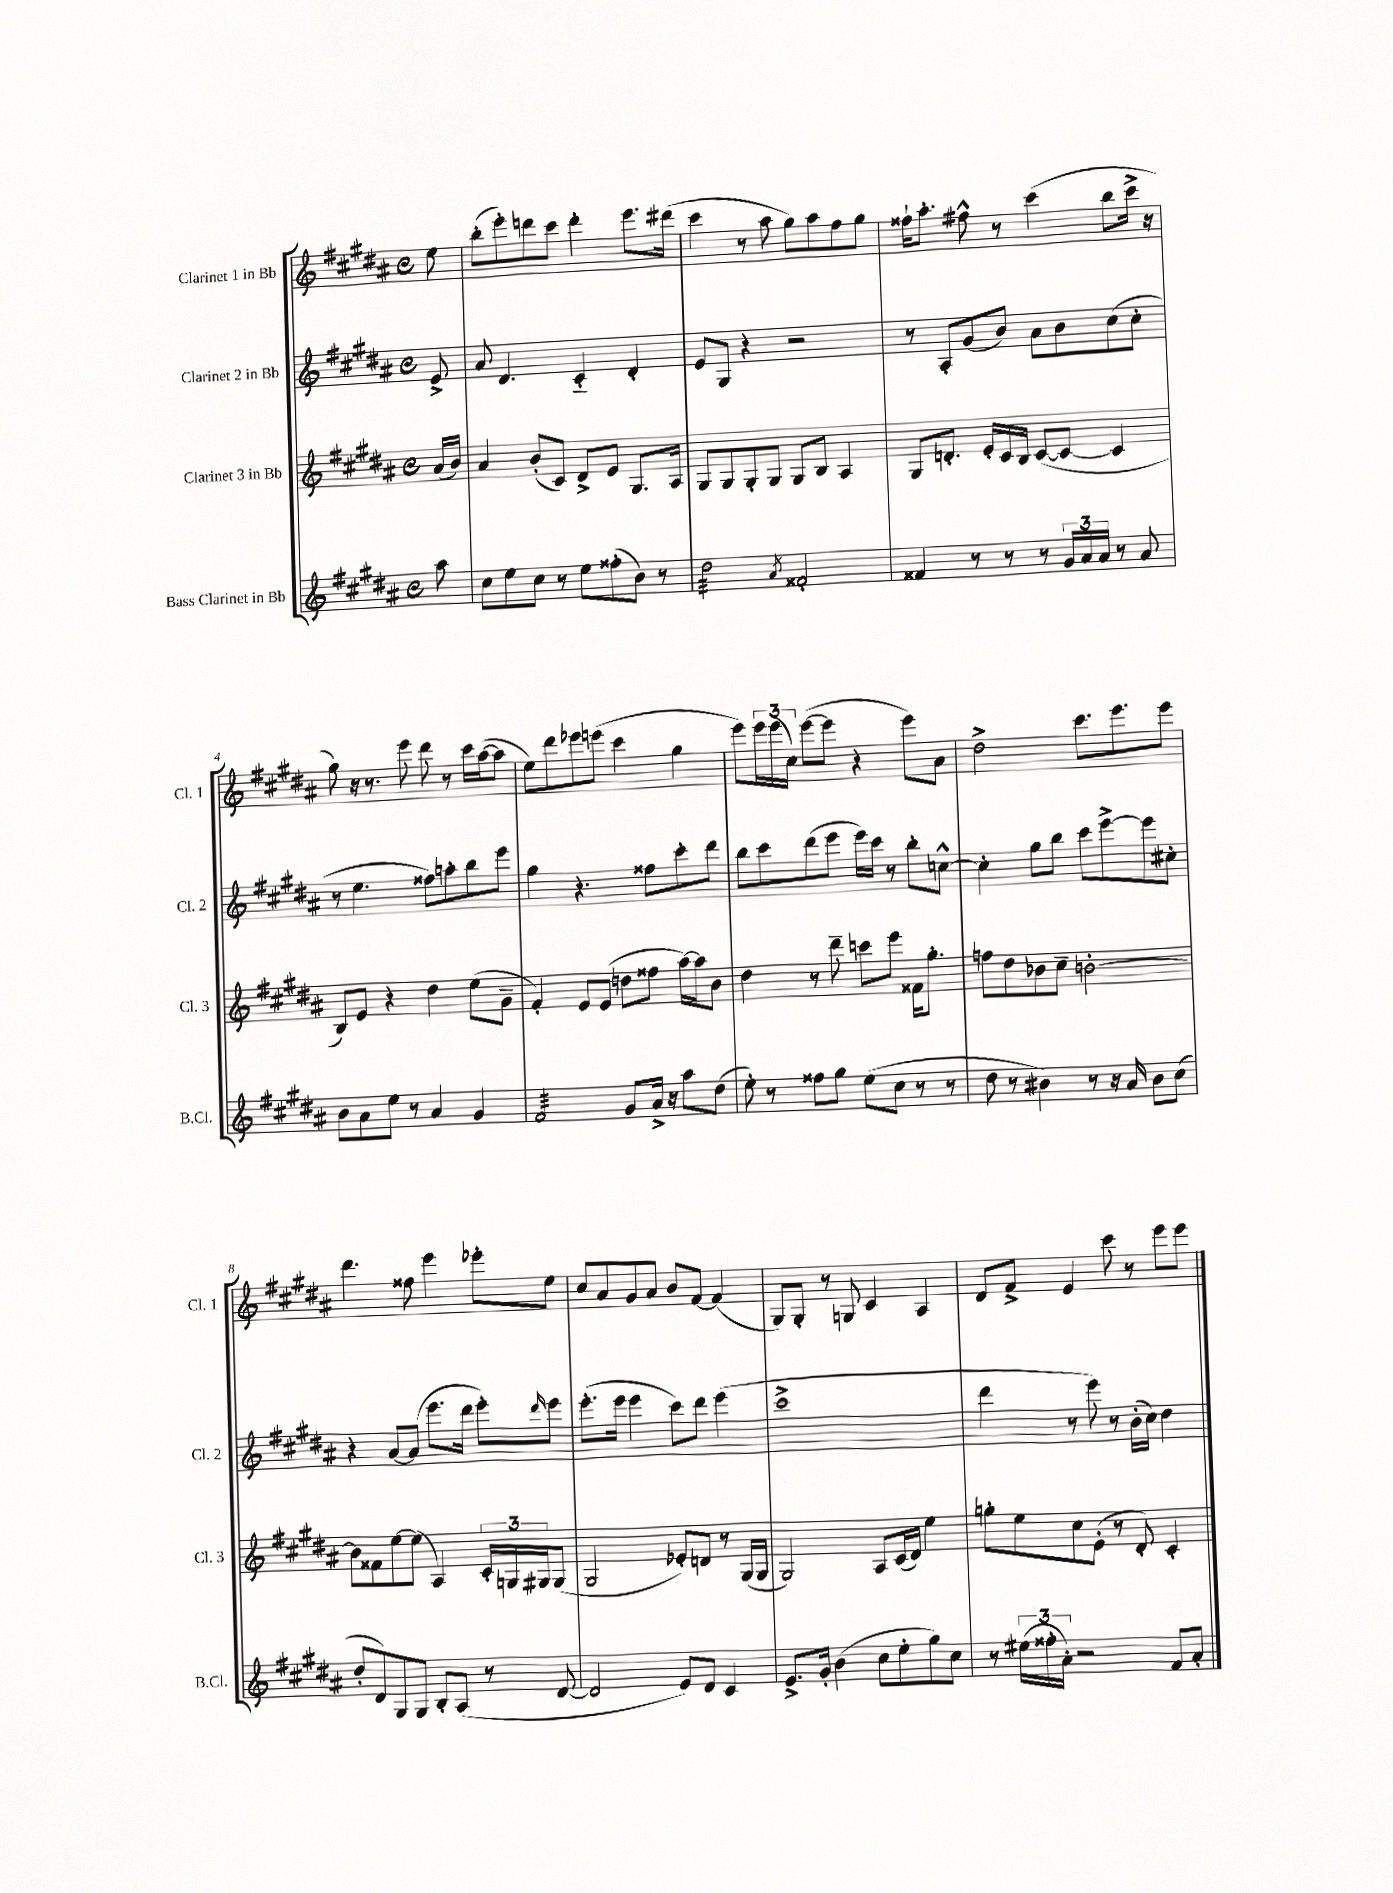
<<
\new StaffGroup <<
\new Staff = "s0" \with { instrumentName = "Clarinet 1 in Bb" shortInstrumentName = "Cl. 1" } {
    \clef treble \key b \major \defaultTimeSignature \time 4/4 \partial 8
    e''8 |
    b''8-.( e'''8-.) d'''8 cis'''8 d'''4-. e'''8. dis'''16( |
    cis'''4 r8 ais''8 gis''8) ais''8 fis''8 gis''8 |
    fisis''16-! ais''8.-. fis''8-^ r8 cis'''4( b''8 cis'''16-> r16 |
    gis''8) r16 r8. e'''8 dis'''8 r8 cis'''16 ais''16~( ais''8 |
    e''8) dis'''8 ees'''8 e'''8( cis'''4 gis''4 |
    e'''8) \tuplet 3/2 { e'''16 e'''16( cis''16) } e'''8~( e'''8 r4 e'''8) ais'8 |
    dis''2-> cis'''8. e'''8. e'''8 |
    dis'''4. fisis''8 e'''4 ees'''8-. e''8 |
    cis''8 ais'8 gis'8 ais'8 b'8 fis'8~ fis'4( |
    gis8) gis8-. r8 g8 cis'4 ais4 |
    dis'8 fis'8-> e'4 cis'''8 r8 e'''8 e'''8 \bar "|." |
}
\new Staff = "s1" \with { instrumentName = "Clarinet 2 in Bb" shortInstrumentName = "Cl. 2" } {
    \clef treble \key b \major \defaultTimeSignature \time 4/4 \partial 8
    e'8-> |
    ais'8 dis'4. cis'4-_ dis'4-. |
    e'8 gis8 r4 r2 |
    r8 ais8-. gis'8( b'8) ais'8 b'8 cis''8( cis''8-. |
    r8 e''4. fisis''8) a''8-. b''8 e'''8 |
    gis''4 r4. fisis''8 cis'''8-. dis'''8 |
    b''8 cis'''8 dis'''8( e'''8 e'''16) cis'''16 r8 b''8-. c''8~-^ |
    c''4-. gis''8 b''8 cis'''8 e'''8~-> e'''8 cis''8-. |
    r4 ais'8~ ais'8( e'''8. dis'''16 e'''8-.) \grace { dis'''16 } e'''8 |
    e'''8.-.( e'''16 e'''4 cis'''8) dis'''8 e'''4( |
    cis'''1-> |
    dis'''4 r8 e'''8) r8 b'16-.( cis''16) dis''4 \bar "|." |
}
\new Staff = "s2" \with { instrumentName = "Clarinet 3 in Bb" shortInstrumentName = "Cl. 3" } {
    \clef treble \key b \major \defaultTimeSignature \time 4/4 \partial 8
    ais'16( b'16) |
    ais'4 b'8-.( cis'8) dis'8-> e'8 gis8. ais16 |
    gis8 gis8 gis8-. gis8 gis8 b8 ais4 |
    gis8 d'8.-. e'16-. cis'16 b16 cis'8~( cis'8~ cis'4 |
    b8) e'8 r4 dis''4 e''8( gis'8-- |
    fis'4-.) e'8 e'8( d''8 fisis''8 ais''16~) ais''16 b'8 |
    dis''4 r8 dis'''8-- c'''8 e'''8 fisis'16 gis''8.-. |
    f''8 dis''8 bes'8 cis''8-- b'2~-. |
    b'8 fisis'8 e''8~ e''8( ais4) \tuplet 3/2 { cis'16-. g16 gis16 } gis8( |
    gis2 ees'8-.) d'8 r8 gis16( gis16 |
    gis2) ais8 cis'16( dis'16) e''4 |
    g''8-. e''8 cis''8 e'8-.( r8 dis'8-.) cis'4-. \bar "|." |
}
\new Staff = "s3" \with { instrumentName = "Bass Clarinet in Bb" shortInstrumentName = "B.Cl." } {
    \clef treble \key b \major \defaultTimeSignature \time 4/4 \partial 8
    ais''8 |
    cis''8 e''8 cis''8 r8 e''8 fisis''8-.( b'8) r8 |
    dis''2:32 \acciaccatura { ais'8 } fisis'2-. |
    fisis'4 r8 r8 r8 \tuplet 3/2 { gis'16 ais'16 ais'16 } r8 ais'8 |
    b'8 ais'8 e''8 r8 ais'4 gis'4 |
    fis'2:32 gis'8 ais'16-> r16 ais''8 dis''8( |
    e''8-.) r8 fisis''8 gis''8 e''8( cis''8 r8 r8 |
    dis''8 r8 bis'4) r8 r16 ais'16 bis'8 cis''8( |
    dis''8-. dis'8) gis8 gis8 b8-. ais8( r8 dis'8~ |
    dis'2 e'8) dis'8 cis'4 |
    e'8.-> gis'16-. b'4( cis''8 e''8-. gis''8) cis''8 |
    r8 \tuplet 3/2 { eis''16( fisis''16-. ais'16-.) } r2 fis'8 ais'8-. \bar "|." |
}
>>
>>
